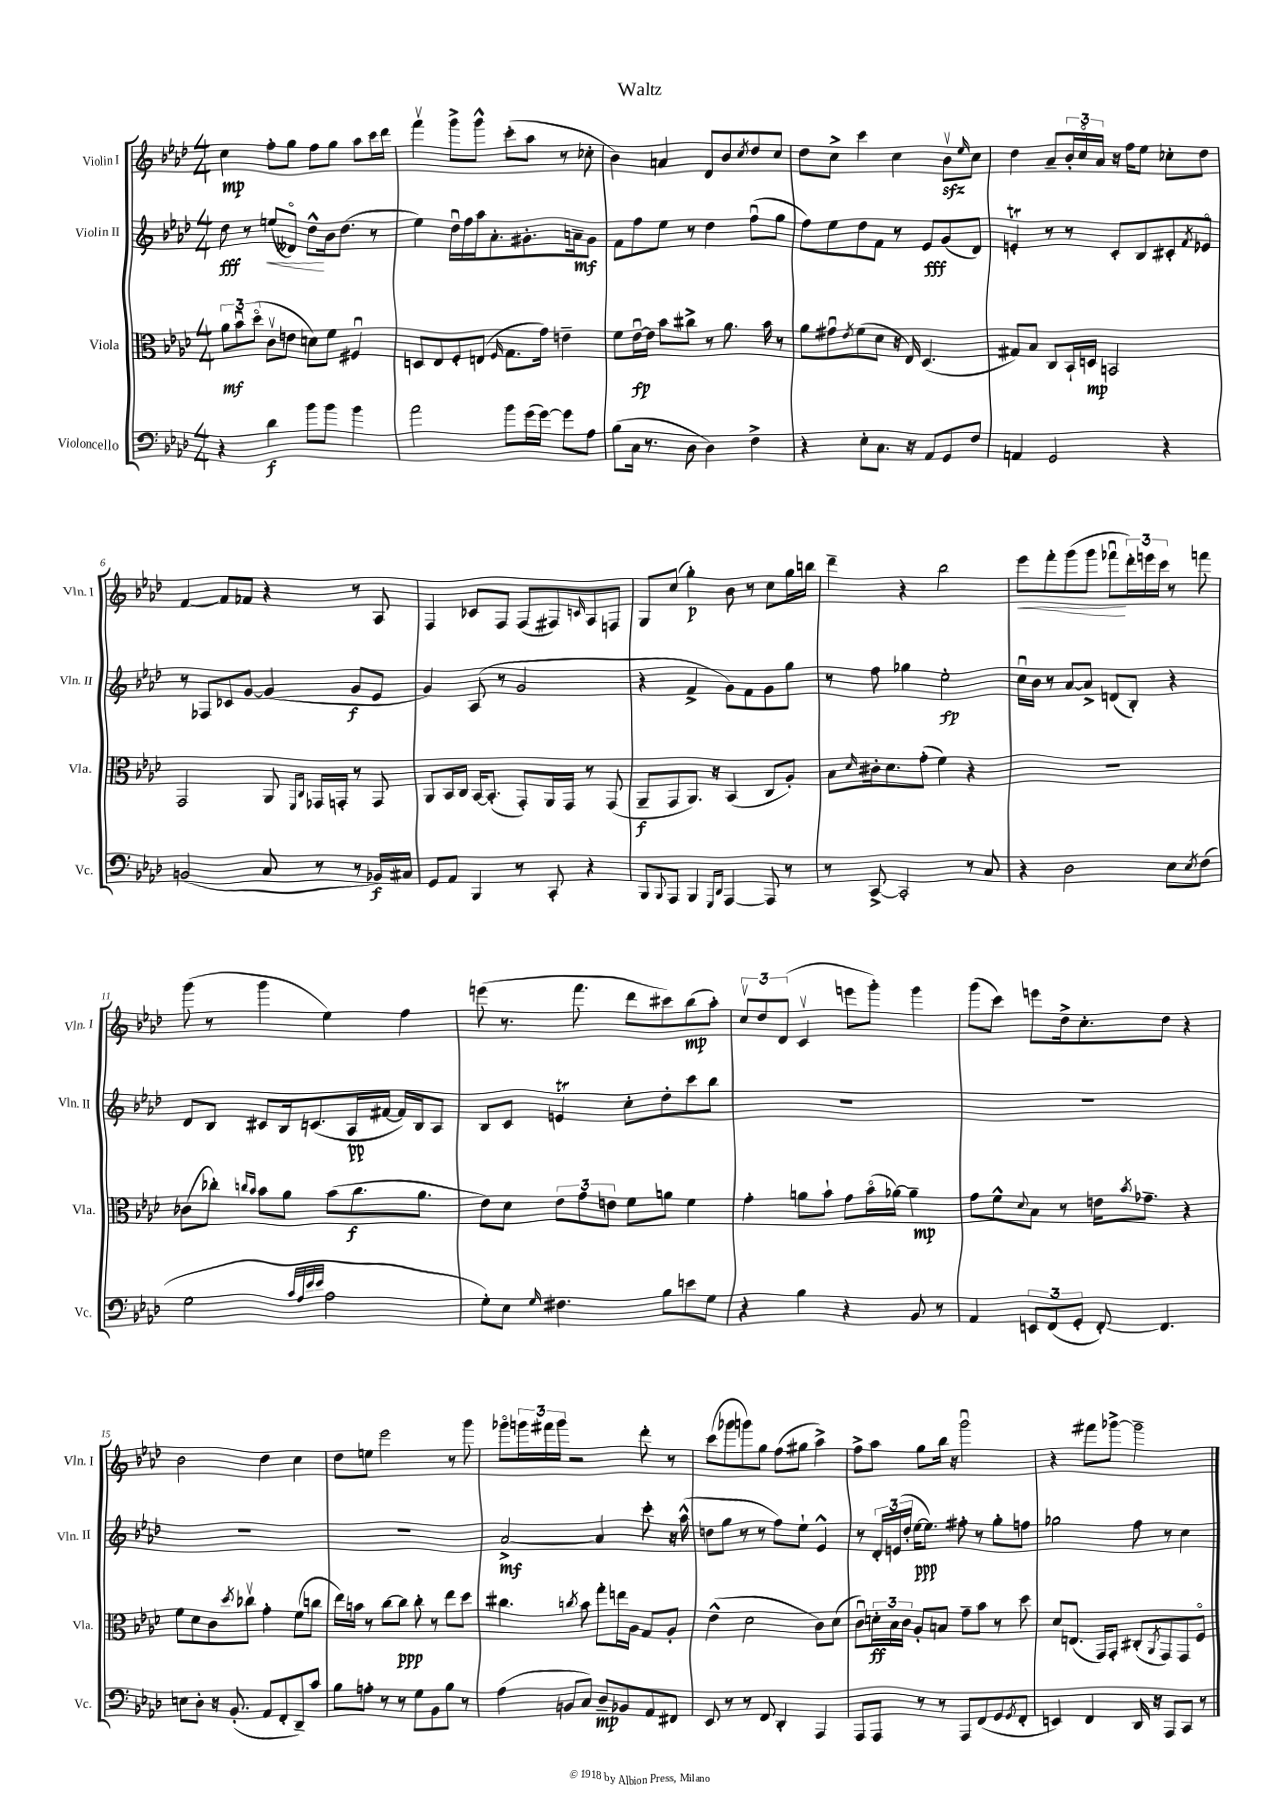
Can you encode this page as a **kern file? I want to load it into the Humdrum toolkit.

**kern	**kern	**kern	**kern
*staff4	*staff3	*staff2	*staff1
*clefF4	*clefC3	*clefG2	*clefG2
*k[b-e-a-d-]	*k[b-e-a-d-]	*k[b-e-a-d-]	*k[b-e-a-d-]
*M4/4	*M4/4	*M4/4	*M4/4
4r	12a-	8dd-	4cc
.	12b-u	.	.
.	.	8r	.
.	(12dd-o	.	.
4d-	8cv	(8ee	8ff'
.	8e	8d--o)	8gg
8b-	8d)	8dd-^^	8ff
8b-	8f	16b-	8gg
.	.	(8.dd-	.
4b-	4F#u	.	8aa-
.	.	8r	16ccc
.	.	.	16ddd-
=	=	=	=
2a-	8D	4ee-)	4fffv
.	8E-	.	.
.	8F'	16dd-u	8ggg^
.	.	16ff	.
.	(8E	16aa-	8ggg^^
.	.	8.a-'	.
.	16qqF	.	.
8b-	8.G	.	(8ccc'
(16g	.	8.g#'	8aa-
[16g)	16g)	.	.
8g]	4e~	.	8r
.	.	16a~	.
8A-	.	8g#	8cc-'
=	=	=	=
(8B-	8f	8f	4b-)
16C	[16e-u	8ff	.
8.r	16e-]	.	.
.	8b-	8ee-	4a
8D-	8cc#^	8r	.
4D-)	8r	4dd-	8d-
.	8.a-	.	8b-
.	.	.	8qcc
4F^	.	(8ffu	8dd-
.	16b-	.	.
.	8r	8gg	8cc
=	=	=	=
4r	8a-	8ff)	8dd-
.	8g#u	8ee-	8cc^
.	8qe-	.	.
8E-'	(8f	8dd-	4ccc
8.C	8d-	8f	.
.	16r	8r	4cc
16r	16E-)	.	.
8AA-	(4.D-	8e-	.
8GG	.	(8g	8b-v
.	.	.	16qqee-
8F	.	8d-)	8cc
=	=	=	=
4AA	8G#)	4e'	4dd-
.	8B-	.	.
2GG	8C	8r	8a-~
.	16BB-`	8r	24b-'
.	.	.	24cco
.	16D	.	.
.	.	.	24a-
.	2BB	8c'	16r
.	.	.	16ff
.	.	8B-	8ee-
4r	.	8c#'	8cc-'
.	.	8qf	.
.	.	8e-o	8dd-
=	=	=	=
(2BB	2GG	8r	[4f
.	.	8F-	.
.	.	8c-	8f]
.	.	[8g	8f-
8C	8AA-	(4g]	4r
.	16qqFF	.	.
.	16qqC	.	.
8r	16GG-	.	.
.	16GG'	.	.
8r	8r	8g	8r
16BB-)	8GG	8e-	8A-
16C#	.	.	.
=	=	=	=
8GG	8AA-	4g)	4F
8AA-	16BB-	.	.
.	16C	.	.
4BBB-	[16BB-	(8A-	8c-
.	(8.BB-']	.	.
.	.	8r	8F
8r	8GG')	2g	(8F
8CC'	16AA-	.	8F#)
.	16GG	.	.
.	.	.	16qqc
4r	8r	.	8A-
.	(8GG	.	8F
=	=	=	=
8BBB-	8AA-~	4r	8G
8qqBBB-	.	.	.
8AAA-	8GG	.	(8cc
4BBB-	8.AA-)	4f^	4gg')
.	16r	.	.
16qqGGG	.	.	.
16qqDD-	.	.	.
[4AAA-	(4BB-	8g)	8b-
.	.	8f	8r
8AAA-]	8C	8g	8cc
8r	8A-')	8gg	16gg
.	.	.	16bb
=	=	=	=
8r	8B-	8r	4ddd-~
.	16qqd-	.	.
[8CC^	16c#'	8ff	.
.	8.d-	.	.
2CC']	.	4gg-	4r
.	(8g'	.	.
.	4f)	2ee-'	2bb-
8r	4r	.	.
8C	.	.	.
=	=	=	=
4r	1r	16ccu	8eee-
.	.	16b-	.
.	.	8r	8fff'
2D-	.	[8a-	(8ggg
.	.	8a-^]	8ggg
.	.	(8d	8fff-u
.	.	8B-')	24ddd-')
.	.	.	24eee
.	.	.	24ccc
8E-	.	4r	8r
8qE-	.	.	.
(8F	.	.	8fff
=	=	=	=
2G	(8c-	8d-	(8ggg
.	8cc-')	8B-	8r
.	16qqcc	.	.
.	16qqb-	.	.
.	8b-	8c#	4ggg
.	8a-	16B-	.
.	.	(8.c	.
32qqc	.	.	.
32qqA-	.	.	.
32qqe-	.	.	.
32qqe-	.	.	.
2A-	(8b-	.	4ee-)
.	8.cc	16A-	.
.	.	[16f#	.
.	.	16f#])	4ff
.	8.a-	16B-	.
.	.	8A-	.
=	=	=	=
8G')	8e-)	8B-	(8eee
8E-	8d-	8c	8.r
16qqG	.	.	.
4.F#	12e-	4e	.
.	.	.	8.fff
.	12g	.	.
.	12e	.	.
.	8f	8cc'	8ddd-
8B-	8a	8dd-'	8ccc#)
8e	4f	8ccc	(8bb-
8G	.	8bb-	8aa-')
=	=	=	=
4r	4g'	1r	12ccv
.	.	.	12dd-
.	.	.	(12d-
4B-	8a	.	4cv
.	8b-`	.	.
4r	8g	.	8eee
.	(16b-o	.	8ggg')
.	[16a-)	.	.
8BB-	4a-~]	.	4ggg
8r	.	.	.
=	=	=	=
4AA-	8g	1r	(8ggg
.	8f^^	.	8ccc)
.	8qqd-	.	.
12EE	8B-	.	8eee
(12FF	.	.	.
.	8r	.	16dd-^
12GG'	.	.	.
.	.	.	8.cc'
[8FF')	16e	.	.
.	8qb-	.	.
.	8.g-~	.	.
4.FF]	.	.	8dd-
.	4r	.	4r
=	=	=	=
8E	8f	1r	2b-
8D-'	8d-	.	.
16r	8c	.	.
(8.BB-'	.	.	.
.	8qdd-	.	.
.	8cc-v	.	.
8AA-	4g'	.	4dd-
8FF'	.	.	.
8DD-~)	(8f	.	4cc
8c	8cc	.	.
=	=	=	=
8B-	16ee-)	1r	8dd-
.	16b	.	.
8A'	8r	.	8ee
8r	[8cc	.	2eee-
8r	8cc]	.	.
8G	8cc'	.	.
8BB-	8r	.	.
8B-	8ee-	.	8r
8r	8dd-	.	8ggg
=	=	=	=
(4A-	4.cc#	[2a-^	8ggg-o
.	.	.	24ggg
.	.	.	24fff#
.	.	.	24ggg
8BB	.	.	2r
.	8qcc	.	.
8C)	8b-	.	.
8D-~	8gg'	4a-]	.
8BB-	16ee	.	.
.	16A-	.	.
8AA-	8G	8ccc'	8ddd-'
8FF#	8A-'	16r	8r
.	.	(16aa-^^	.
=	=	=	=
8EE-	(4e-^^	8dd	(8ccc
8r	.	8gg	8ggg-
8r	2d-	8r	8ggg)
8FF	.	8r	8gg
4DD-'	.	8ff)	(8ff
.	.	8ee-`	8gg#
4AAA-	8c)	4e-^^	4aa-^)
.	(8d-	.	.
=	=	=	=
8AAA-	8cu)	8r	8ff^
8AAA-	24d'	24d-'	8aa-
.	24B-	(24e	.
.	24c	24dd-'	.
8r	8A-'	[16ee-	8gg
.	.	8.ee-])	.
8r	8B	.	16bb-
.	.	.	16r
8AAA-	8g~	8ff#'	2gggu
(8FF	8b-	8r	.
8GG	8r	8gg'	.
8qGG	.	.	.
8FF'	8dd-	8ff	.
=	=	=	=
4EE)	8d-	2gg-	4r
.	(8.E	.	.
4FF	.	.	8fff#
.	16GG)	.	.
.	8GG'	.	[8ggg-^
16DD-	(8C#'	8ff	2ggg-~]
16r	.	.	.
.	8qAA-	.	.
8AAA-	8GG)	8r	.
8CC	8GG	4cc	.
8r	8Fo	.	.
==	==	==	==
*-	*-	*-	*-
